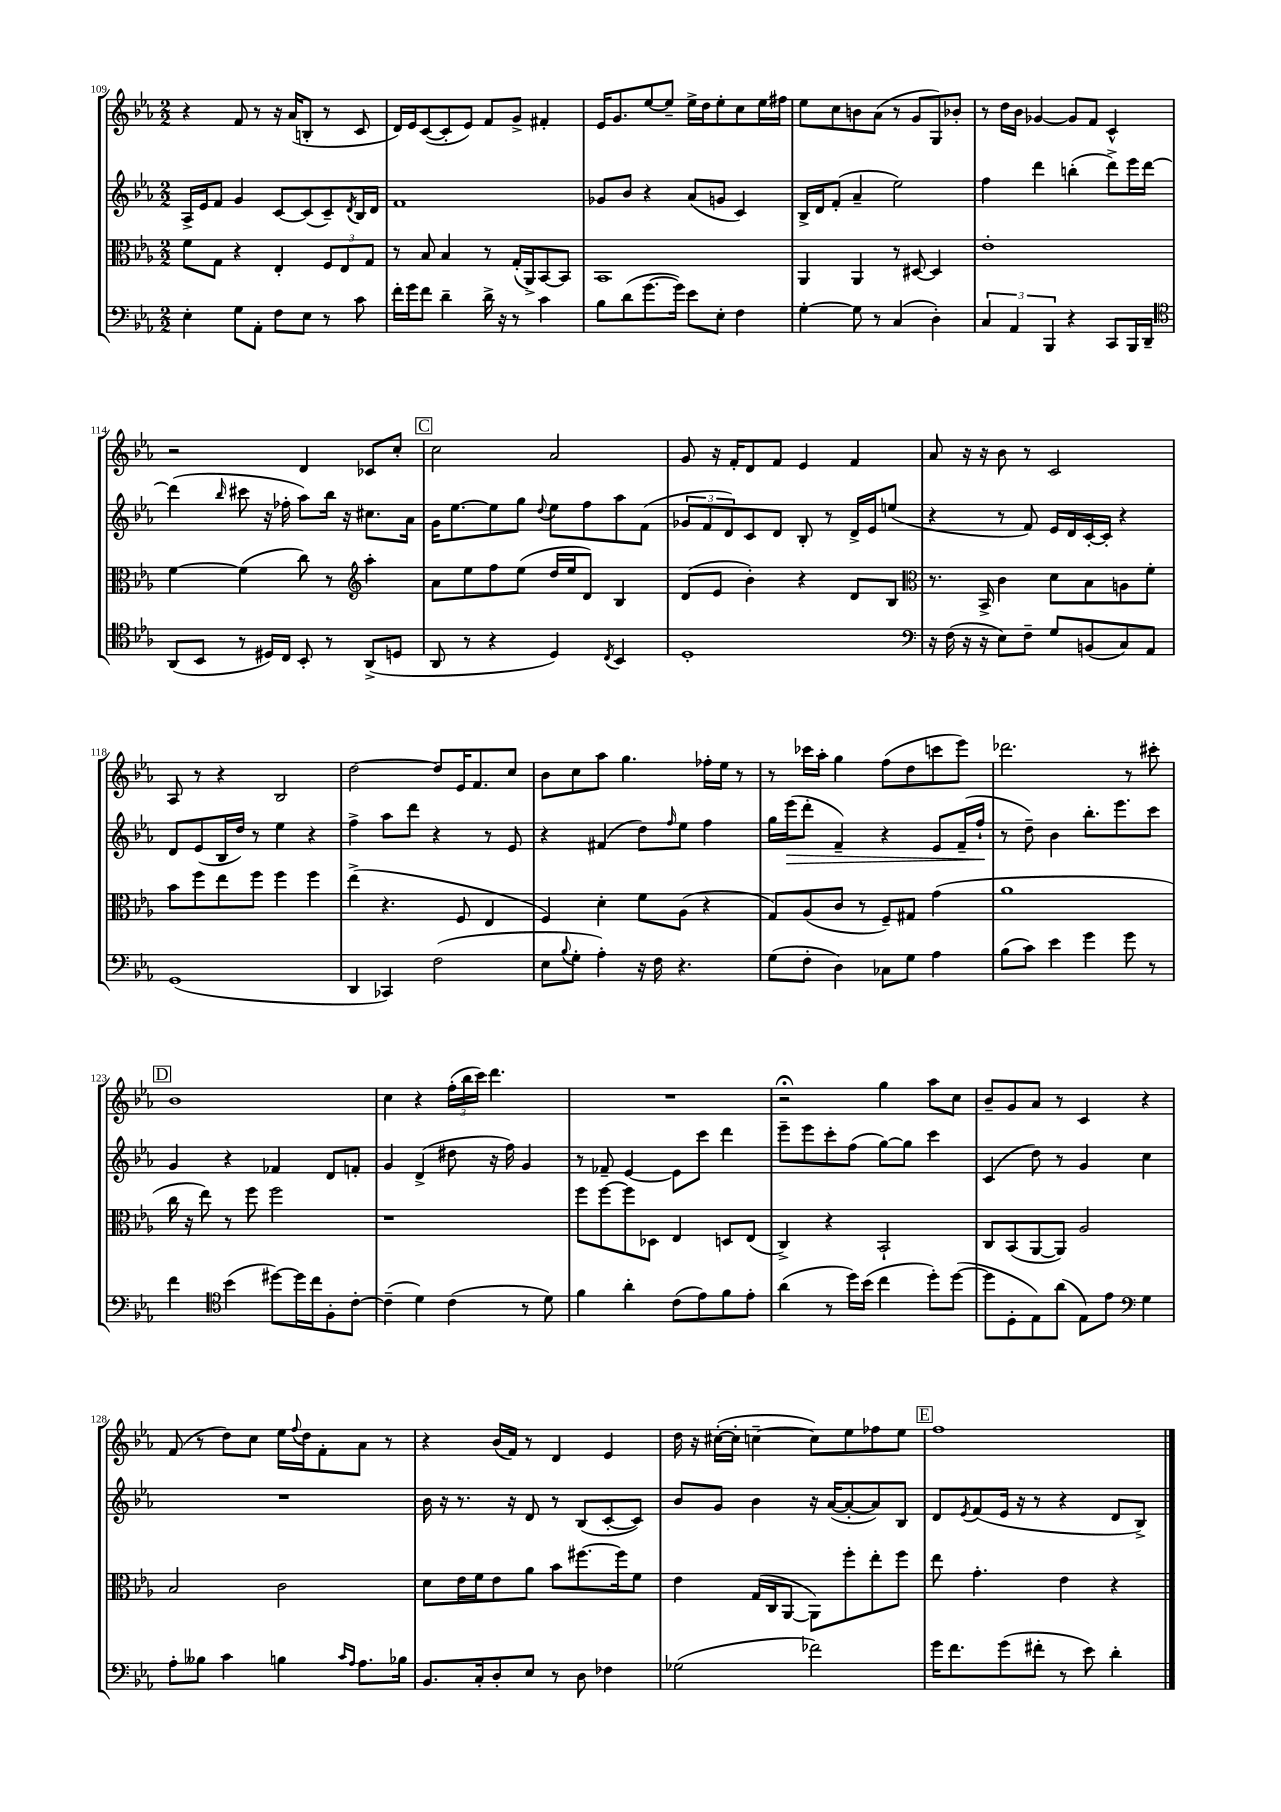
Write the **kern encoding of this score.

**kern	**kern	**kern	**kern
*staff4	*staff3	*staff2	*staff1
*clefF4	*clefC3	*clefG2	*clefG2
*k[b-e-a-]	*k[b-e-a-]	*k[b-e-a-]	*k[b-e-a-]
*M2/2	*M2/2	*M2/2	*M2/2
4E-'	8f	16A-^	4r
.	.	16e-	.
.	8G	8f	.
8G	4r	4g	8f
8AA-'	.	.	8r
8F	4E-'	[8c	16r
.	.	.	(16a-
8E-	.	(8c]	8B'
8r	12F	8c~)	8r
.	12E-	.	.
.	.	8qd	.
8c	.	16B-	8c
.	12G	.	.
.	.	16d	.
=	=	=	=
16f'	8r	1f	16d)
16g	.	.	16e-
8f	8B-	.	([8c
4d~	4B-	.	8c']
.	.	.	8e-)
16d^	8r	.	8f
16r	.	.	.
8r	(16G'	.	8g^
.	16AA-^)	.	.
4c	[8BB-	.	4f#'
.	8BB-]	.	.
=	=	=	=
8B-	1BB-	8g-	16e-
.	.	.	8.g
(8d	.	8b-	.
[8.g	.	4r	[8ee-
.	.	.	8ee-~]
16g])	.	.	.
8e-	.	(8a-	16ee-^
.	.	.	16dd
8E-'	.	8g	8ee-'
4F	.	4c)	8cc
.	.	.	16ee-
.	.	.	16ff#
=	=	=	=
[4G'	4AA-	16B-^	8ee-
.	.	16d	.
.	.	(8f'	8cc
8G]	4AA-	4a-~	8b
8r	.	.	(8a-
(4C	8r	2ee-)	8r
.	[8D#	.	8g
4D')	4D#]	.	8G)
.	.	.	8b-'
=	=	=	=
6C	1e-'	4ff	8r
.	.	.	16dd
6AA-	.	.	.
.	.	.	16b-
.	.	4ddd	[4g-
6BBB-	.	.	.
4r	.	(4bb'	8g-]
.	.	.	8f
8CC	.	8ddd^)	4c^^
16BBB-	.	16eee-	.
16DD~	.	[16ddd	.
=	=	=	=
*clefC4	*	*	*
(8AA-	[4f	(4ddd]	2r
8BB-	.	.	.
.	.	16qqbb-	.
8r	(4f]	8ccc#	.
16D#)	.	16r	.
16C	.	16ff-'	.
8BB-'	8cc)	8aa-)	4d
8r	8r	16bb-	.
.	.	16r	.
*	*clefG2	*	*
(8AA-^	4aa-'	8.cc#	8c-
8D	.	.	8cc'
.	.	16a-	.
=	=	=	=
8AA-	8a-	16g	2cc
.	.	[8.ee-	.
8r	8ee-	.	.
4r	8ff	8ee-]	.
.	(8ee-	8gg	.
.	.	8qqdd	.
4D)	16dd	8ee-	2a-
.	16ee-	.	.
.	8d)	8ff	.
8qC	.	.	.
4BB-	4B-	8aa-	.
.	.	(8f	.
=	=	=	=
1D'	(8d	12g-	8g
.	.	12f	.
.	8e-	.	16r
.	.	12d)	.
.	.	.	16f'
.	4b-')	8c	8d
.	.	8d	8f
.	4r	8B-'	4e-
.	.	8r	.
.	8d	16d^	4f
.	.	16e-	.
.	8B-	(8ee	.
=	=	=	=
*clefF4	*clefC3	*	*
16r	8.r	4r	8a-
(16F	.	.	.
16r	.	.	16r
16r	16BB-^	.	16r
8E-)	4c	8r	8b-
8F~	.	8f)	8r
8G	8d	16e-	2c
.	.	16d	.
(8BB	8B-	[16c'	.
.	.	16c']	.
8C)	8A	4r	.
8AA-	8f'	.	.
=	=	=	=
(1GG	8b-	8d	8A-
.	8ff	(8e-	8r
.	8ee-	16B-	4r
.	.	16dd)	.
.	8ff	8r	.
.	4ff	4ee-	2B-
.	4ff	4r	.
=	=	=	=
4DD	(4ee-^	4ff^	[2dd
4CC-)	4.r	8aa-	.
.	.	8ddd	.
(2F	.	4r	8dd]
.	8F	.	16e-
.	.	.	8.f
.	4E-	8r	.
.	.	8e-	8cc
=	=	=	=
8E-	4F)	4r	8b-
8qqB-	.	.	.
8G'	.	.	8cc
4A-')	4d'	(4f#	8aa-
.	.	.	4.gg
16r	8f	8dd)	.
16F	.	.	.
.	.	16qqff	.
4.r	(8A-	8ee-	.
.	4r	4ff	16ff-'
.	.	.	16ee-
.	.	.	8r
=	=	=	=
(8G	8G)	16gg	8r
.	.	(16eee-	.
8F'	(8A-	8ddd'	16ccc-
.	.	.	16aa-'
4D)	8c	4f~)	4gg
.	8r	.	.
8C-	8F~)	4r	(8ff
8G	8G#	.	8dd
4A-	(4g	8e-	8ccc
.	.	(16f~	8eee-)
.	.	16ff`	.
=	=	=	=
(8B-	1a-	8r	2.ddd-
8c)	.	8dd~)	.
4e-	.	4b-	.
4g	.	8.bb-'	.
.	.	8.eee-	.
8g	.	.	8r
8r	.	8ccc	8ccc#'
=	=	=	=
4f	16cc	4g	1b-
.	16r	.	.
.	8ee-)	.	.
*clefC4	*	*	*
(4b-	8r	4r	.
.	8ff	.	.
[8dd#)	2ff	4f-	.
16dd#]	.	.	.
16cc	.	.	.
8F'	.	8d	.
[8c'	.	8f'	.
=	=	=	=
(4c~]	1r	4g	4cc
4d)	.	(4d^	4r
(4c	.	8dd#	(24ff'
.	.	.	24bb-
.	.	.	24ccc)
.	.	16r	4.ddd
.	.	16ff)	.
8r	.	4g	.
8d)	.	.	.
=	=	=	=
4f	8ff	8r	1r
.	[8ff	8f-~	.
4a-'	8ff]	[4e-	.
.	8D-	.	.
(8c	4E-	8e-]	.
8e-)	.	8ccc	.
8f	8D	4ddd	.
8e-'	(8E-	.	.
=	=	=	=
(4a-	4C^)	8eee-~	2r;
.	.	8eee-	.
8r	4r	8ccc'	.
16dd)	.	(8ff	.
(16b-	.	.	.
4cc	2BB-`	[8gg)	4gg
.	.	8gg]	.
8dd')	.	4ccc	8aa-
([8dd	.	.	8cc
=	=	=	=
8dd]	8C	(4c	8b-~
8D'	(8BB-	.	8g
8E-)	[8AA-	8dd)	8a-
(8a-	8AA-])	8r	8r
8E-)	2A-	4g	4c
8e-	.	.	.
*clefF4	*	*	*
4G	.	4cc	4r
=	=	=	=
8A-'	2B-	1r	(8f
8B--	.	.	8r
4c	.	.	8dd)
.	.	.	8cc
4B	2c	.	16ee-
.	.	.	8qqff
.	.	.	16dd
.	.	.	8f'
16qqc	.	.	.
16qqA-	.	.	.
8.A-	.	.	8a-
.	.	.	8r
16B-	.	.	.
=	=	=	=
8.BB-	8d	16b-	4r
.	.	16r	.
.	16e-	8.r	.
16C'	16f	.	.
8D'	8e-	.	(16b-
.	.	16r	16f)
8E-	8a-	8d	8r
8r	8b-	8r	4d
8D	[8.ff#	(8B-	.
4F-	.	[8c'	4e-
.	16ff#]	.	.
.	8f	8c])	.
=	=	=	=
(2G-	4e-	8b-	16dd
.	.	.	16r
.	.	8g	([16cc#'
.	.	.	16cc#']
.	(16G	4b-	[4cc~
.	16C	.	.
.	[8AA-	.	.
2f-)	8AA-])	16r	8cc])
.	.	([16a-	.
.	8ff'	8a-'_	8ee-
.	8ee-'	8a-])	8ff-
.	8ff	8B-	8ee-
=	=	=	=
16g	8ee-	8d	1ff
8.f	.	.	.
.	.	8qe-	.
.	4.g'	(8f	.
(8g	.	16e-	.
.	.	16r	.
8f#'	.	8r	.
8r	4e-	4r	.
8e-)	.	.	.
4d'	4r	8d	.
.	.	8B-^)	.
==	==	==	==
*-	*-	*-	*-
